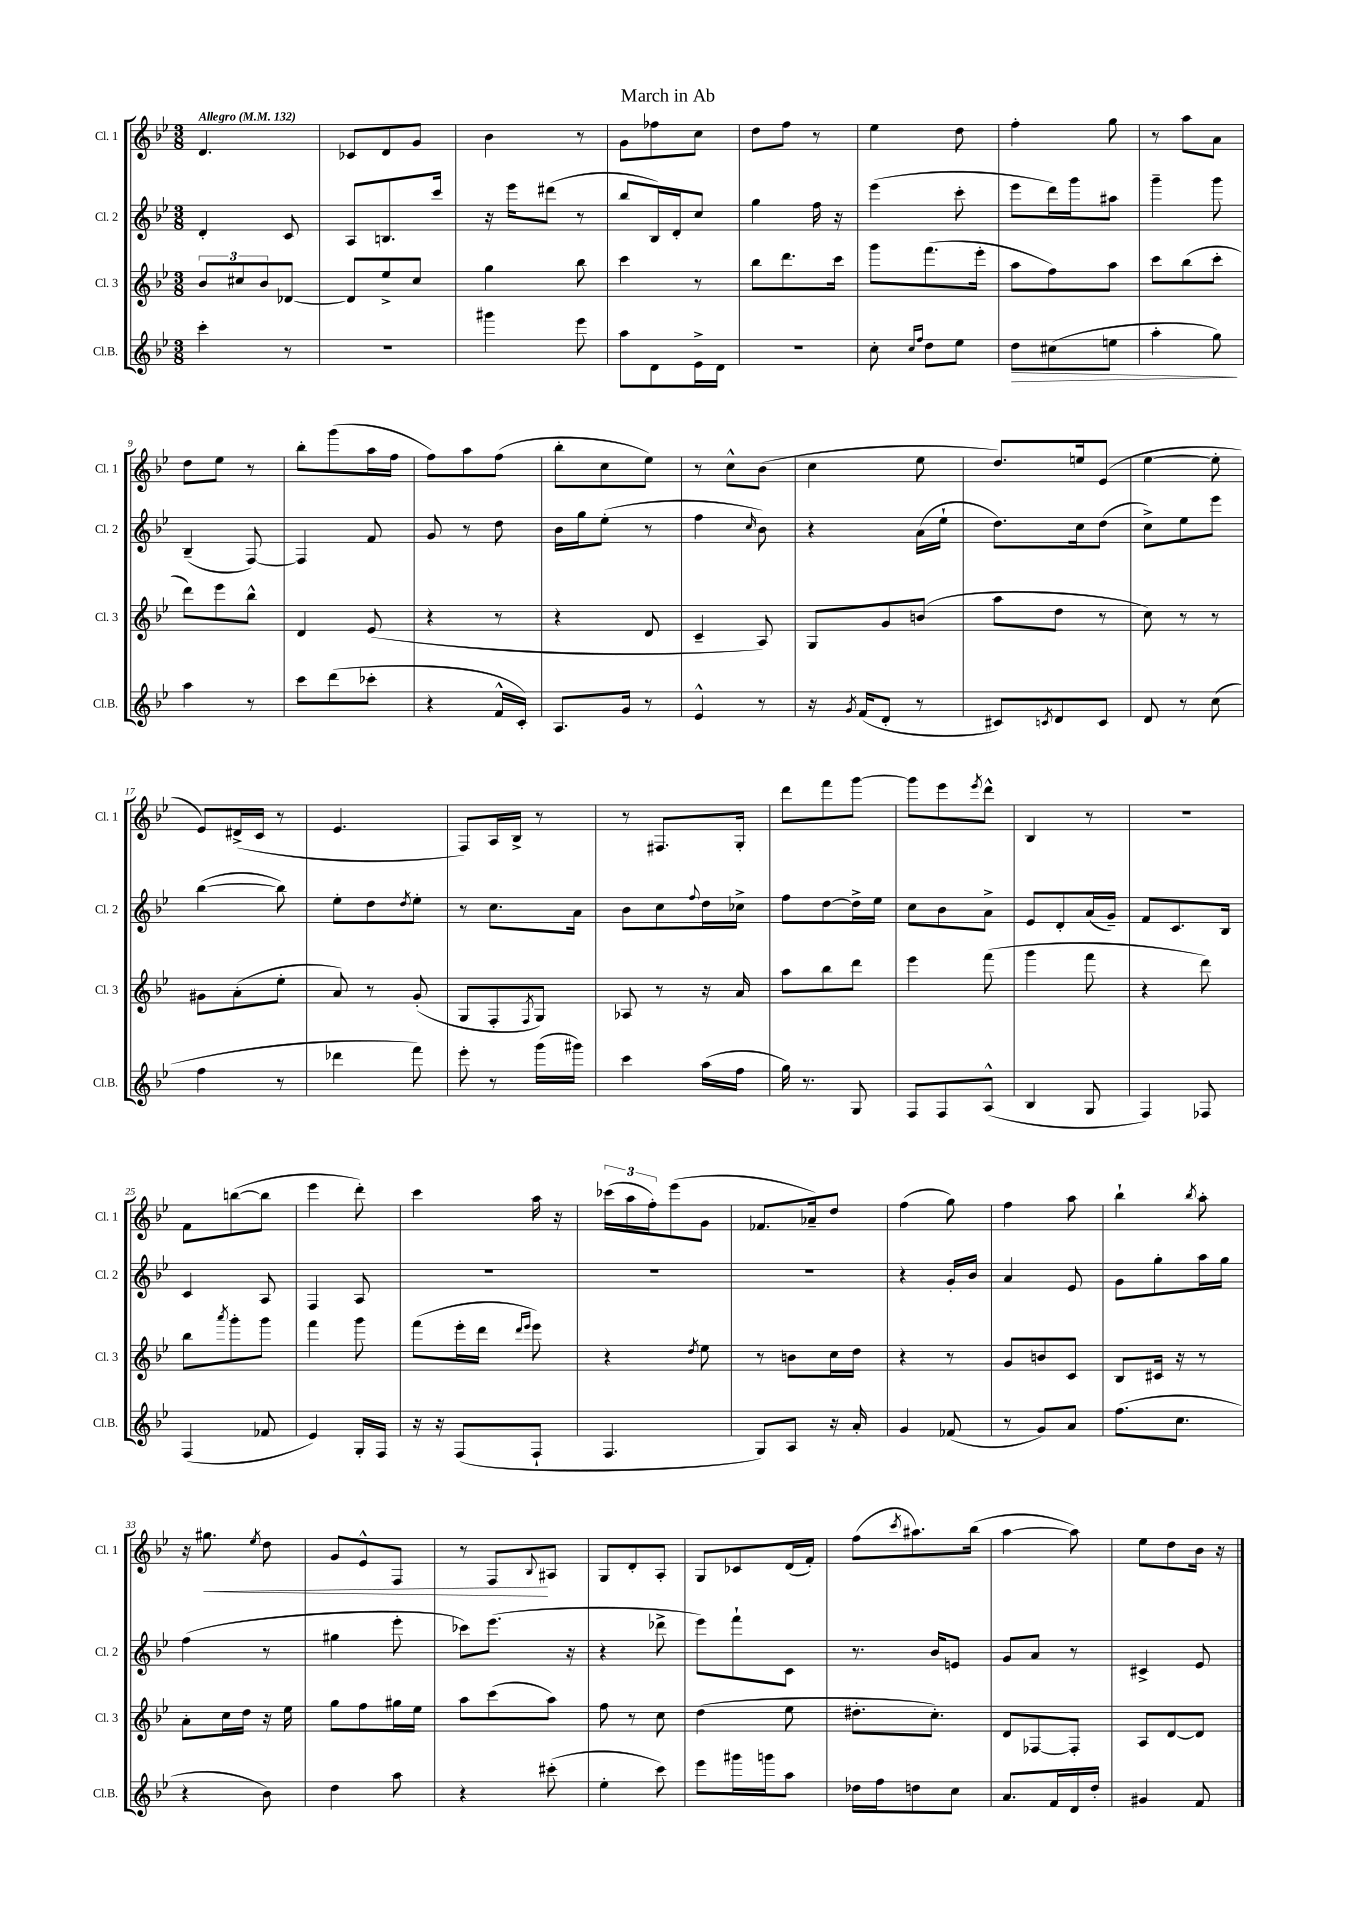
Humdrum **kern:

**kern	**dynam	**kern	**kern	**kern	**dynam
*part4	*part4	*part3	*part2	*part1	*part1
*staff4	*staff4	*staff3	*staff2	*staff1	*staff1
*I"Cl.B.	*	*I"Cl. 3	*I"Cl. 2	*I"Cl. 1	*
*I'Cl.B.	*	*I'Cl. 3	*I'Cl. 2	*I'Cl. 1	*
*clefG2	*	*clefG2	*clefG2	*clefG2	*
*k[b-e-]	*	*k[b-e-]	*k[b-e-]	*k[b-e-]	*
*M3/8	*	*M3/8	*M3/8	*M3/8	*
*MM132	*	*MM132	*MM132	*MM132	*
=1	=1	=1	=1	=1	=1
!	!	!	!	!LO:TX:a:B:t=Allegro	!
4ccc'\	.	12b-/L	4d'/	4.d/	.
.	.	12cc#X/	.	.	.
.	.	12b-/	.	.	.
8r	.	[8d-X/J	8c/	.	.
=2	=2	=2	=2	=2	=2
4.r	.	8d-/L]	8A/L	8c-X/L	.
.	.	8ee-^/	8.Bn/	8d/	.
.	.	8cc/J	.	8g/J	.
.	.	.	16ccc/Jk	.	.
=3	=3	=3	=3	=3	=3
4ggg#X\	.	4gg\	16r	4b-\	.
.	.	.	16eee-\KL	.	.
.	.	.	(8ddd#X\J	.	.
8eee-\	.	8bb-\	8r	8r	.
=4	=4	=4	=4	=4	=4
8aa\L	.	4ccc\	8bb-/L	8g\L	.
8d\	.	.	16B-/L)	8ff-X\	.
.	.	.	16d'/J	.	.
16e-^\L	.	8r	8cc/J	8cc\J	.
16d\JJ	.	.	.	.	.
=5	=5	=5	=5	=5	=5
4.r	.	8bb-\L	4gg\	8dd\L	.
.	.	8.ddd\	.	8ff\J	.
.	.	.	16ff\	8r	.
.	.	16ccc\Jk	16r	.	.
=6	=6	=6	=6	=6	=6
8cc'\	.	8ggg\L	(4eee-\	4ee-\	.
16qqcc/LL	.	.	.	.	.
16qqff/JJ	.	.	.	.	.
8dd\L	.	(8.fff\	.	.	.
8ee-\J	.	.	8ccc'\	8dd\	.
.	.	16eee-'\Jk	.	.	.
=7	=7	=7	=7	=7	=7
!	!LO:HP:b	!	!	!	!
8dd\L	>	8aa\L	8eee-\L	4ff'\	.
(8cc#X\	.	8ff\)	16ddd\L)	.	.
.	.	.	16ggg\J	.	.
8een\J	.	8aa\J	8aa#X\J	8gg\	.
=8	=8	=8	=8	=8	=8
4aa'\	.	8ccc\L	4ggg~\	8r	.
.	.	(8bb-\	.	8aa\L	.
8gg\)	.	8ccc'\J	8ggg\	8a\J	.
.	]	.	.	.	.
!!LO:LB:g=z
=9	=9	=9	=9	=9	=9
4aa\	.	8ddd\L)	(4B-~/	8dd\L	.
.	.	8eee-\	.	8ee-\J	.
8r	.	8bb-^^\J	[8F/)	8r	.
=10	=10	=10	=10	=10	=10
8ccc\L	.	4d/	4F/]	8bb-'\L	.
(8ddd\	.	.	.	(8ggg\	.
8ccc-X'\J	.	(8e-/	8f/	16aa\L	.
.	.	.	.	16ff\JJ	.
=11	=11	=11	=11	=11	=11
4r	.	4r	8g/	8ff\L)	.
.	.	.	8r	8aa\	.
16f^^/LL	.	8r	8dd\	(8ff\J	.
16c'/JJ)	.	.	.	.	.
=12	=12	=12	=12	=12	=12
8.A/L	.	4r	16b-\LL	8bb-'\L	.
.	.	.	16gg\J	.	.
.	.	.	(8ee-'\J	8cc\	.
16g/Jk	.	.	.	.	.
8r	.	8d/	8r	8ee-\J)	.
=13	=13	=13	=13	=13	=13
4e-^^/	.	4c~/	4ff\	8r	.
.	.	.	.	8cc^^\L	.
.	.	.	16qqcc/	.	.
8r	.	8A/)	8b-\)	(8b-\J	.
=14	=14	=14	=14	=14	=14
16r	.	8G/L	4r	4cc\	.
8qg/	.	.	.	.	.
(16f/KL	.	.	.	.	.
8d'/J	.	8g/	.	.	.
8r	.	(8bn/J	(16a\LL	8ee-\	.
.	.	.	16ee-`\JJ	.	.
=15	=15	=15	=15	=15	=15
8c#X/L)	.	8aa\L	8.dd\L)	8.dd/L)	.
8qcn/	.	.	.	.	.
8d/	.	8dd\J	.	.	.
.	.	.	16cc\k	16een/k	.
8c/J	.	8r	(8dd\J	(8e-/J	.
=16	=16	=16	=16	=16	=16
8d/	.	8cc\)	8cc^\L)	[4ee-\	.
8r	.	8r	8ee-\	.	.
(8cc\	.	8r	8eee-\J	8ee-'\]	.
!!LO:LB:g=z
=17	=17	=17	=17	=17	=17
4ff\	.	8g#X\L	([4bb-\	8e-/L)	.
.	.	(8a'\	.	(16d#X^/L	.
.	.	.	.	16c/JJ	.
8r	.	8ee-'\J	8bb-\])	8r	.
=18	=18	=18	=18	=18	=18
4ddd-X\	.	8a/)	8ee-'\L	4.e-/	.
.	.	8r	8dd\	.	.
.	.	.	8qdd/	.	.
8fff\)	.	(8g'/	8ee-'\J	.	.
=19	=19	=19	=19	=19	=19
8eee-'\	.	8G/L	8r	8F/L)	.
8r	.	8F'/	8.cc\L	16A/L	.
.	.	.	.	16B-^/JJ	.
.	.	8qF/	.	.	.
(16ggg\LL	.	8G/J)	.	8r	.
16ggg#X\JJ)	.	.	16a\Jk	.	.
=20	=20	=20	=20	=20	=20
4ccc\	.	8A-X/	8b-\L	8r	.
.	.	8r	8cc\	8.F#X/L	.
.	.	.	8qqff/	.	.
(16aa\LL	.	16r	16dd\L	.	.
16ff\JJ	.	16a/	16cc-X^\JJ	16G'/Jk	.
=21	=21	=21	=21	=21	=21
16gg\)	.	8aa\L	8ff\L	8ddd\L	.
8.r	.	.	.	.	.
.	.	8bb-\	[8dd\	8fff\	.
8G/	.	8ddd\J	16dd^\L]	[8ggg\J	.
.	.	.	16ee-\JJ	.	.
=22	=22	=22	=22	=22	=22
8F/L	.	4eee-\	8cc\L	8ggg\L]	.
8F/	.	.	8b-\	8eee-\	.
.	.	.	.	8qeee-/	.
(8A^^/J	.	(8fff\	8a^\J	8ddd^^\J	.
=23	=23	=23	=23	=23	=23
4B-/	.	4ggg\	8e-/L	4B-/	.
.	.	.	8d'/	.	.
8G/	.	8fff\	(16a/L	8r	.
.	.	.	16g~/JJ)	.	.
=24	=24	=24	=24	=24	=24
4F/)	.	4r	8f/L	4.r	.
.	.	.	8.c/	.	.
8F-X/	.	8ddd\)	.	.	.
.	.	.	16B-/Jk	.	.
!!LO:LB:g=z
=25	=25	=25	=25	=25	=25
(4F/	.	8bb-\L	4c/	8f\L	.
.	.	8qaaa/	.	.	.
.	.	8ggg'\	.	([8bbn\	.
8f-X/	.	8ggg\J	8A/	8bb\J]	.
=26	=26	=26	=26	=26	=26
4e-/)	.	4fff\	4F/	4eee-\	.
16G'/LL	.	8ggg\	8A/	8ddd'\)	.
16F/JJ	.	.	.	.	.
=27	=27	=27	=27	=27	=27
16r	.	(8fff\L	4.r	4ccc\	.
16r	.	.	.	.	.
(8F/L	.	16eee-'\L	.	.	.
.	.	16ddd\JJ	.	.	.
.	.	16qqddd/LL	.	.	.
.	.	16qqeee-/JJ	.	.	.
8F`/J	.	8eee-\)	.	16aa\	.
.	.	.	.	16r	.
=28	=28	=28	=28	=28	=28
4.F/	.	4r	4.r	(24ccc-X\LL	.
.	.	.	.	24aa\	.
.	.	.	.	24ff'\J)	.
.	.	.	.	(8eee-\	.
.	.	8qdd/	.	.	.
.	.	8ee-\	.	8g\J	.
=29	=29	=29	=29	=29	=29
8G/L)	.	8r	4.r	8.f-X/L	.
8A/J	.	8bn\L	.	.	.
.	.	.	.	16a-X~/k)	.
16r	.	16cc\L	.	8dd/J	.
16a'/	.	16dd\JJ	.	.	.
=30	=30	=30	=30	=30	=30
4g/	.	4r	4r	(4ff\	.
(8f-X/	.	8r	16g'/LL	8gg\)	.
.	.	.	16b-/JJ	.	.
=31	=31	=31	=31	=31	=31
8r	.	8g/L	4a/	4ff\	.
8g/L)	.	8bn/	.	.	.
8a/J	.	8c/J	8e-/	8aa\	.
=32	=32	=32	=32	=32	=32
(8.ff\L	.	8B-/L	8g\L	4bb-`\	.
.	.	16c#X/Jk	8gg'\	.	.
8.cc\J	.	16r	.	.	.
.	.	.	.	8qbb-/	.
.	.	8r	16aa\L	8aa'\	.
.	.	.	16gg\JJ	.	.
!!LO:LB:g=z
=33	=33	=33	=33	=33	=33
4r	.	8a'\L	(4ff\	16r	.
!	!	!	!	!	!LO:HP:b
.	.	.	.	8.gg#X\	<
.	.	16cc\L	.	.	.
.	.	16dd\JJ	.	.	.
.	.	.	.	8qee-/	.
8b-\)	.	16r	8r	8dd\	.
.	.	16ee-\	.	.	.
=34	=34	=34	=34	=34	=34
4dd\	.	8gg\L	4gg#X\	8g/L	.
.	.	8ff\	.	8e-^^/	.
8aa\	.	16gg#X\L	8eee-'\	8F/J	.
.	.	16ee-\JJ	.	.	.
=35	=35	=35	=35	=35	=35
4r	.	8aa\L	8ccc-X\L)	8r	.
.	.	(8ccc\	(8.eee-\J	8F/L	.
.	.	.	.	8qqB-/	.
(8ccc#X'\	.	8aa\J)	.	8A#X/J	[
.	.	.	16r	.	.
=36	=36	=36	=36	=36	=36
4ee-'\	.	8ff\	4r	8G/L	.
.	.	8r	.	8d'/	.
8ccc\)	.	8cc\	8ddd-X^\	8A'/J	.
=37	=37	=37	=37	=37	=37
8eee-\L	.	(4dd\	8eee-\L)	8G/L	.
16ggg#X\L	.	.	8fff`\	8c-X/	.
16gggn\J	.	.	.	.	.
8aa\J	.	8ee-\	8c\J	(16d/L	.
.	.	.	.	16f'/JJ)	.
=38	=38	=38	=38	=38	=38
16dd-X\LL	.	8.dd#X'\L	8.r	(8ff\L	.
16ff\J	.	.	.	.	.
.	.	.	.	8qccc/	.
8ddn\	.	.	.	8.aa#X\)	.
.	.	8.cc'\J)	16b-/KL	.	.
8cc\J	.	.	8en/J	.	.
.	.	.	.	(16bb-\Jk	.
=39	=39	=39	=39	=39	=39
8.a/L	.	8d/L	8g/L	[4aa\	.
.	.	[8F-X/	8a/J	.	.
16f/L	.	.	.	.	.
16d/	.	8F-'/J]	8r	8aa\])	.
16dd'/JJ	.	.	.	.	.
=40	=40	=40	=40	=40	=40
4g#X/	.	8A/L	4c#X^/	8ee-\L	.
.	.	[8d/	.	8dd\	.
8f/	.	8d/J]	8e-/	16b-\Jk	.
.	.	.	.	16r	.
==	==	==	==	==	==
*-	*-	*-	*-	*-	*-
